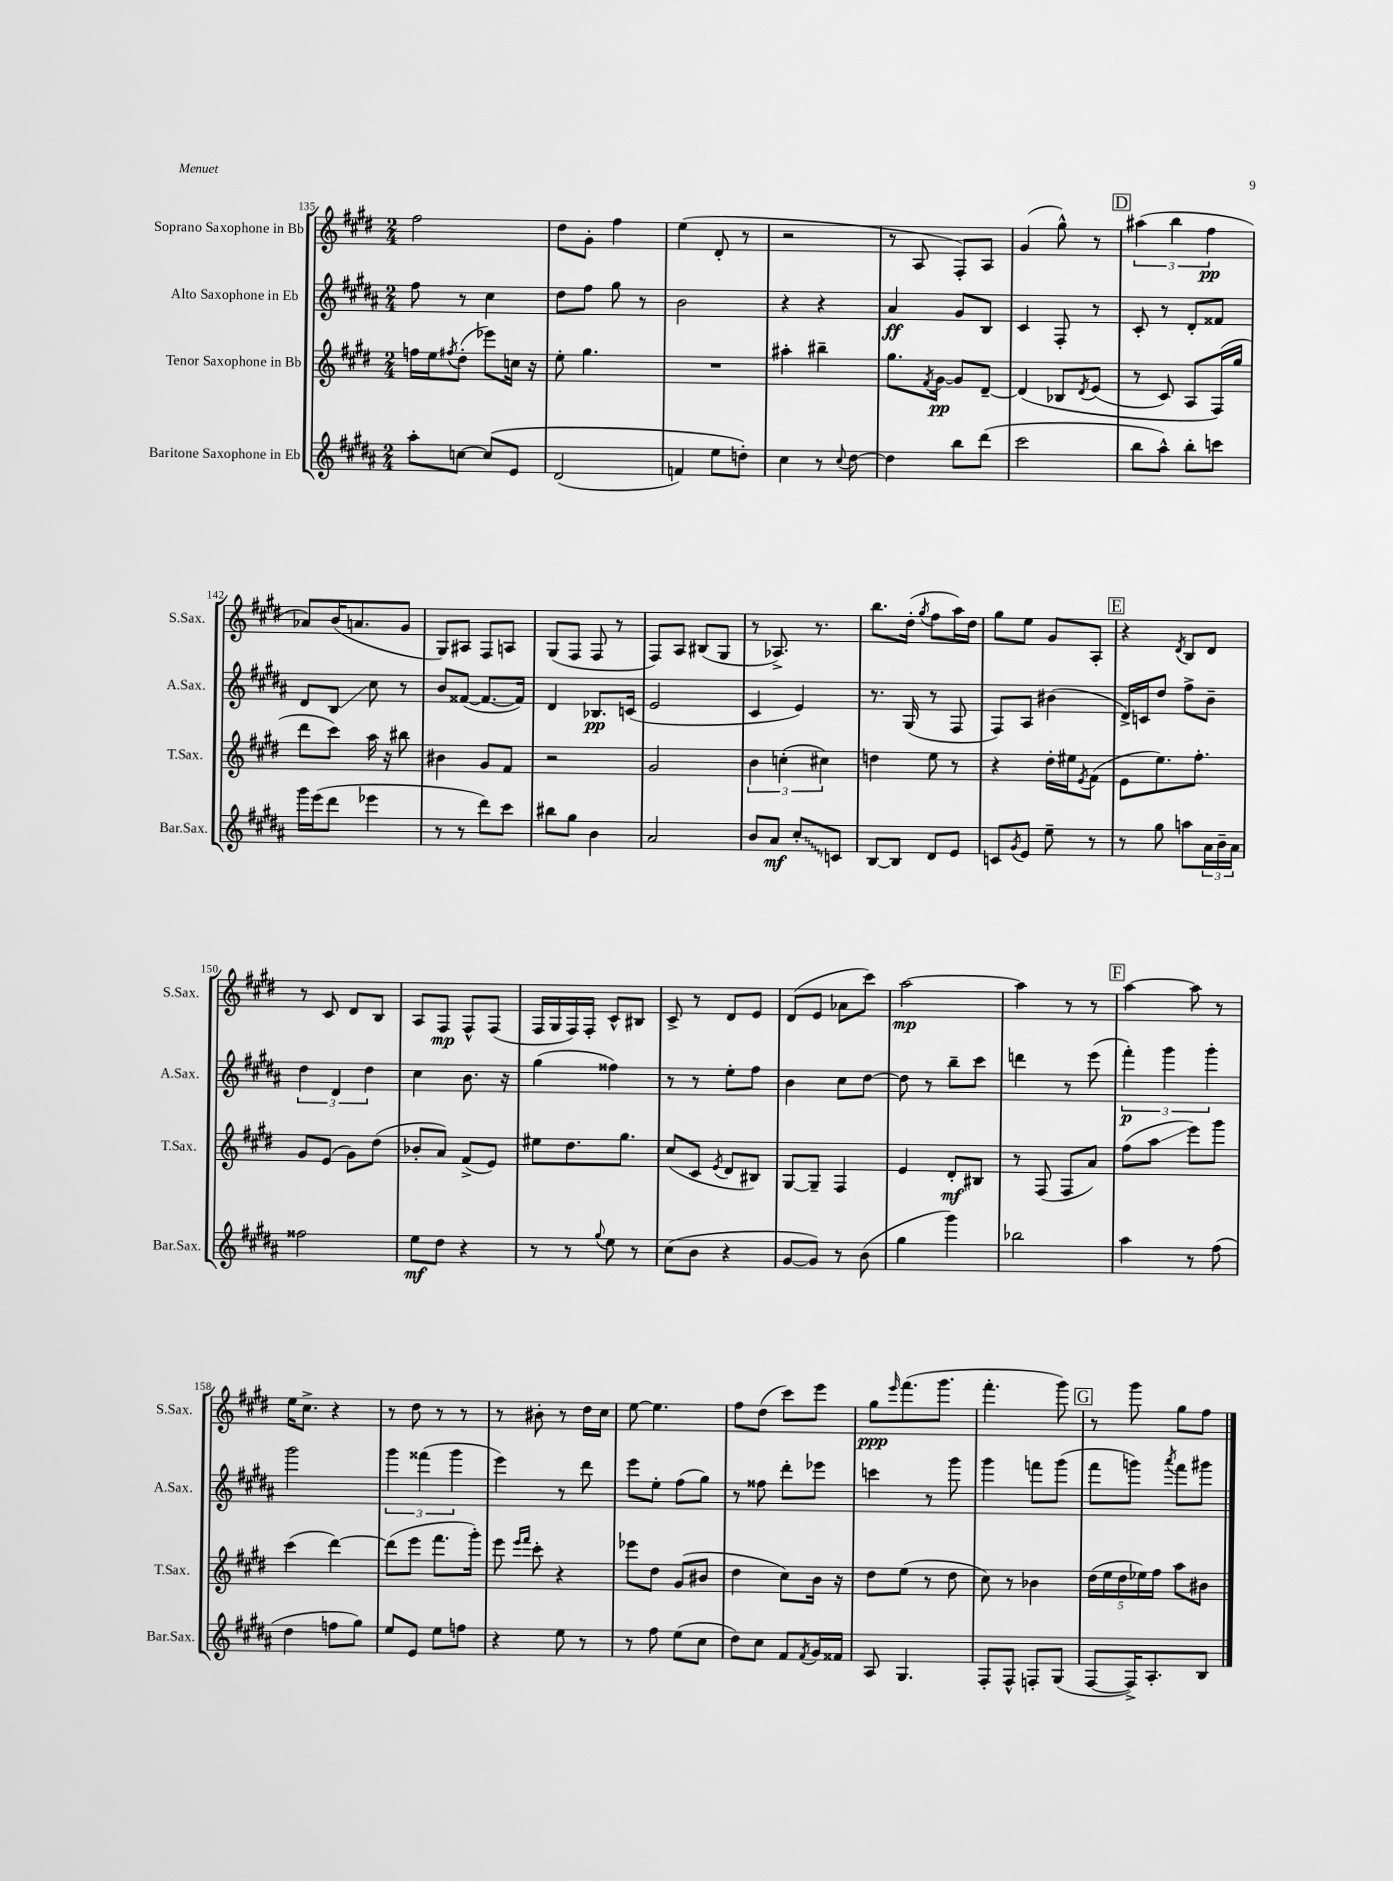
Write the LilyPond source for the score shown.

<<
\new StaffGroup <<
\new Staff = "s0" \with { instrumentName = "Soprano Saxophone in Bb" shortInstrumentName = "S.Sax." } {
    \clef treble \key e \major \numericTimeSignature \time 2/4
    fis''2 |
    dis''8 gis'8-. fis''4 |
    e''4( dis'8-. r8 |
    r2 |
    r8 a8 fis8-.) a8 |
    gis'4( gis''8-^) r8 |
    \mark \markup { \box "D" } \tuplet 3/2 { ais''4( b''4 fis''4\pp } |
    aes'8) b'16( a'8. gis'8 |
    gis8) ais8 fis8 a8 |
    gis8( fis8 fis8 r8 |
    fis8) a8 bis8( gis8 |
    r8 aes8.->) r8. |
    b''8. dis''16-.( \acciaccatura { gis''8 } fis''8 a''16) dis''16 |
    gis''8 e''8 gis'8 a8-. |
    \mark \markup { \box "E" } r4 \acciaccatura { dis'8 } b8 dis'8 |
    r8 cis'8 dis'8 b8 |
    a8 fis8\mp fis8-^ fis8( |
    fis16 gis16 fis16) fis16-. cis'8-^ bis8 |
    cis'8-> r8 dis'8 e'8 |
    dis'8( e'8 aes'8 cis'''8) |
    a''2~\mp |
    a''4 r8 r8 |
    \mark \markup { \box "F" } a''4~ a''8 r8 |
    e''16 cis''8.-> r4 |
    r8 dis''8 r8 r8 |
    r8 bis'8-. r8 dis''16 cis''16 |
    e''8~ e''4. |
    fis''8 dis''8( cis'''8) e'''8 |
    gis''8\ppp \grace { e'''16 } fis'''8.( gis'''8. |
    fis'''4.-. gis'''8) |
    \mark \markup { \box "G" } r8 gis'''8 gis''8 fis''8 \bar "|." |
}
\new Staff = "s1" \with { instrumentName = "Alto Saxophone in Eb" shortInstrumentName = "A.Sax." } {
    \clef treble \key b \major \numericTimeSignature \time 2/4
    fis''8 r8 cis''4 |
    dis''8 fis''8 gis''8 r8 |
    b'2 |
    r4 r4 |
    ais'4\ff gis'8 b8 |
    cis'4 fis8-. r8 |
    \mark \markup { \box "D" } cis'8-. r8 dis'8-. fisis'8 |
    dis'8 b8\glissando cis''8 r8 |
    b'8 fisis'8~( fisis'8.~ fisis'16) |
    dis'4 bes8.\pp c'16( |
    e'2 |
    cis'4 e'4) |
    r8. gis16( r8 fis8 |
    fis8) ais8 bis'4( |
    \mark \markup { \box "E" } dis'16->) c'16 dis''8 fis''8-> b'8-- |
    \tuplet 3/2 { dis''4 dis'4 dis''4 } |
    cis''4 b'8. r16 |
    gis''4( fisis''4) |
    r8 r8 e''8-. fis''8 |
    b'4 cis''8 dis''8~ |
    dis''8 r8 b''8-- cis'''8 |
    d'''4 r8 e'''8( |
    \mark \markup { \box "F" } \tuplet 3/2 { fis'''4-.\p) gis'''4 gis'''4-. } |
    gis'''2 |
    \tuplet 3/2 { gis'''4 fisis'''4( gis'''4 } |
    e'''4) r8 dis'''8 |
    e'''8 e''8-. fis''8( gis''8) |
    r8 fisis''8 dis'''8-. ees'''8 |
    c'''4 r8 gis'''8 |
    gis'''4 f'''8 gis'''8( |
    \mark \markup { \box "G" } fis'''8 g'''8) \acciaccatura { ais'''8 } fis'''8 gis'''8 \bar "|." |
}
\new Staff = "s2" \with { instrumentName = "Tenor Saxophone in Bb" shortInstrumentName = "T.Sax." } {
    \clef treble \key e \major \numericTimeSignature \time 2/4
    f''16 e''16 \acciaccatura { fis''8 } dis''8-.( ees'''8) c''16 r16 |
    e''8-. gis''4. |
    R2 |
    ais''4-. bis''4-- |
    gis''8. \acciaccatura { fis'8 } gis'16~\pp gis'8 dis'8~-- |
    dis'4\( bes8 \acciaccatura { dis'8 } e'8( |
    \mark \markup { \box "D" } r8 cis'8) a8 fis16(\) gis''16 |
    dis'''8 cis'''8) a''16 r16 bis''8 |
    bis'4 gis'8 fis'8 |
    r2 |
    gis'2 |
    \tuplet 3/2 { b'4 c''4-.( cis''4) } |
    d''4 e''8 r8 |
    r4 dis''16-. eis''16 \acciaccatura { e'8 } fis'8( |
    \mark \markup { \box "E" } e'8 e''8.) fis''8.-. |
    gis'8 e'8( gis'8) dis''8( |
    bes'8-. a'8) fis'8->( e'8) |
    eis''8 dis''8. gis''8. |
    cis''8( cis'8 \acciaccatura { e'8 } dis'8 bis8) |
    gis8~ gis8-- fis4 |
    e'4 dis'8-.\mf bis8 |
    r8 fis8( fis8 a'8) |
    \mark \markup { \box "F" } fis''8( a''8\glissando e'''8) gis'''8 |
    cis'''4( dis'''4~) |
    dis'''8( e'''8 fis'''8. gis'''16-.) |
    e'''8 \grace { e'''16 fis'''16 } cis'''8-. r4 |
    ees'''8 dis''8 gis'8( bis'8 |
    dis''4 cis''8) b'16 r16 |
    dis''8 e''8( r8 dis''8 |
    cis''8) r8 bes'4 |
    \mark \markup { \box "G" } \tuplet 5/4 { dis''16( e''16 dis''16 ees''16) fis''16 } a''8 bis'8 \bar "|." |
}
\new Staff = "s3" \with { instrumentName = "Baritone Saxophone in Eb" shortInstrumentName = "Bar.Sax." } {
    \clef treble \key b \major \numericTimeSignature \time 2/4
    ais''8-. c''8~ c''8\( e'8 |
    dis'2( |
    f'4) e''8 d''8-.\) |
    cis''4 r8 \appoggiatura { cis''8 } dis''8~ |
    dis''4 b''8 dis'''8( |
    cis'''2 |
    \mark \markup { \box "D" } b''8 ais''8-^) b''8-. c'''8 |
    gis'''16 e'''16( dis'''8 ees'''4 |
    r8 r8 dis'''8) cis'''8 |
    bis''8 gis''8 b'4 |
    ais'2 |
    b'8 ais'8\mf \once \override Glissando.style = #'zigzag cis''8-.\glissando c'8 |
    b8~ b8 dis'8 e'8 |
    c'8 \acciaccatura { gis'8 } e'8 e''8-- r8 |
    \mark \markup { \box "E" } r8 gis''8 a''8 \tuplet 3/2 { ais'16 b'16-- ais'16 } |
    fisis''2 |
    e''8\mf dis''8 r4 |
    r8 r8 \appoggiatura { gis''8 } e''8 r8 |
    cis''8( b'8 r4 |
    gis'8~ gis'8) r8 b'8( |
    gis''4 gis'''4) |
    bes''2 |
    \mark \markup { \box "F" } ais''4 r8 fis''8( |
    dis''4 f''8 gis''8) |
    e''8 e'8 e''8 f''8 |
    r4 e''8 r8 |
    r8 fis''8 e''8( cis''8 |
    dis''8) cis''8 fis'8 \acciaccatura { fis'8 } gis'16 fisis'16 |
    ais8 gis4. |
    fis8-. fis8-^ f8-. gis8( |
    \mark \markup { \box "G" } fis8~ fis16->) ais8.-. b8 \bar "|." |
}
>>
>>
\layout { \context { \Score currentBarNumber = #135 } }
